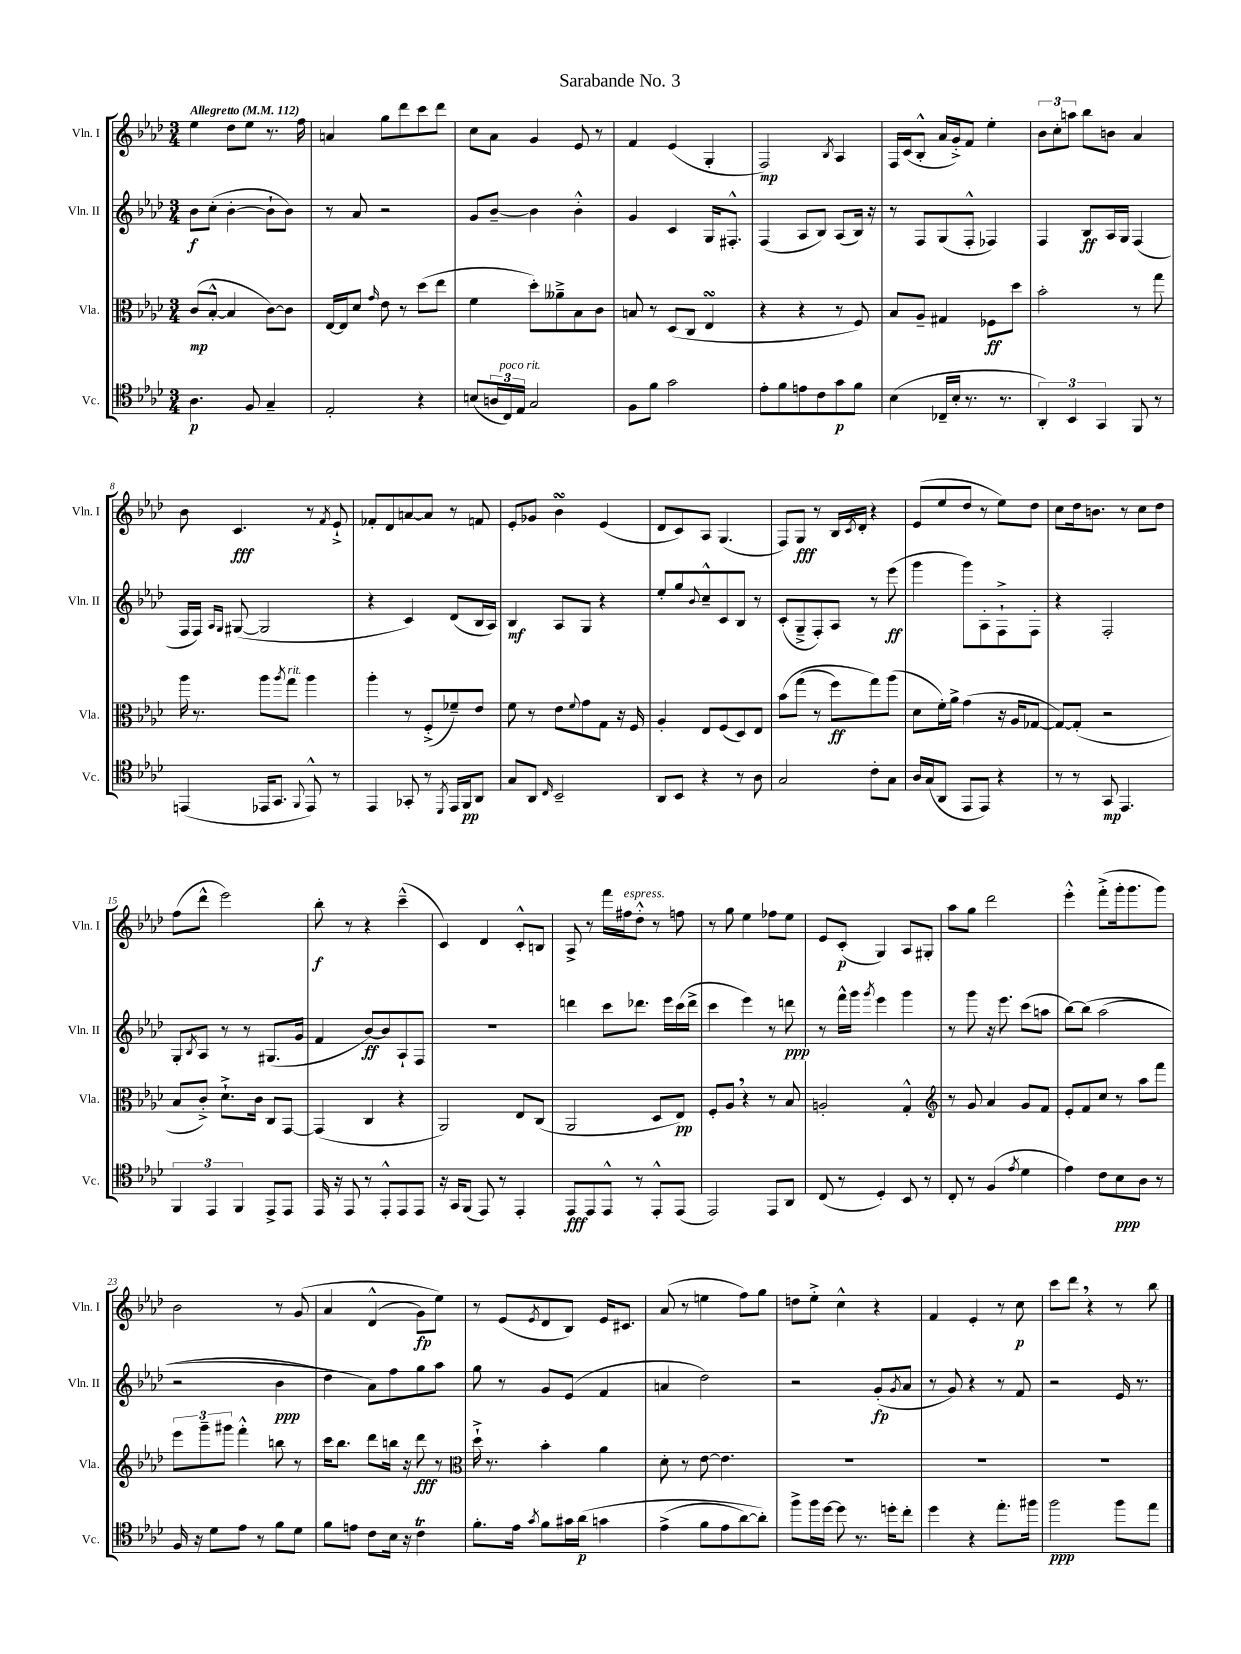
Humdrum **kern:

**kern	**kern	**kern	**kern
*staff4	*staff3	*staff2	*staff1
*clefC4	*clefC3	*clefG2	*clefG2
*k[b-e-a-d-]	*k[b-e-a-d-]	*k[b-e-a-d-]	*k[b-e-a-d-]
*M3/4	*M3/4	*M3/4	*M3/4
*MM112	*MM112	*MM112	*MM112
4.A-	(8c	8b-	4ee-
.	[8B-'^^	(8cc'	.
.	4B-]	[4b-'	8dd-
8F	.	.	8ee-
4G~	[8c)	8b-`]	8.r
.	8c]	8b-)	.
.	.	.	16ff
=	=	=	=
2E-'	[16E-	8r	4a
.	16E-]	.	.
.	8d-	8a-	.
.	16qqg	.	.
.	8e-	2r	8gg
.	8r	.	8ddd-
4r	(8dd-	.	8ccc
.	8ee-	.	8ddd-
=	=	=	=
(8B	4f	8g	8cc
24A	.	[8b-~	8a-
24C)	.	.	.
24E-	.	.	.
2G	8dd-')	4b-]	4g
.	8a--~^	.	.
.	8B-	4b-'^^	8e-
.	8c	.	8r
=	=	=	=
8F	8B	4g	4f
8f	8r	.	.
2g	(8D-	4c	(4e-
.	8C	.	.
.	4E-	16G	4G'
.	.	8.F#'^^	.
=	=	=	=
8e-'	4r	(4F	2F)
8f	.	.	.
8e	4r	8A-	.
8c	.	8B-)	.
.	.	.	8qB-
8g	8r	(8A-	4A-
8f	8F)	16B-)	.
.	.	16r	.
=	=	=	=
(4B-	8B-	8r	16F
.	.	.	(16c
.	8A-~	8F	8B-'^^
16C-~	4G#	(8G	16a-
16B-'	.	.	16g'^)
8.r	.	8F'^^	8f
.	8F-	4F-)	4ee-'
8.r	.	.	.
.	8dd-	.	.
=	=	=	=
6AA-')	2b-'	4F	12b-
.	.	.	12cc'
6BB-	.	.	12aa
.	.	8B-	8bb-
6GG	.	.	.
.	.	16A-	8b
.	.	16G	.
8FF	8r	(4F	4a-
8r	8gg	.	.
=	=	=	=
(4EE	16aa-	16F	8b-
.	8.r	16F)	.
.	.	16qqA-	.
.	.	16qqG	.
.	.	([8G#	4.c
16EE-	8aa-	2G#]	.
8.GG	.	.	.
.	8qaa-	.	.
.	8gg	.	.
8qqFF	.	.	.
8EE-^^)	4aa-	.	8r
.	.	.	8qf
8r	.	.	8e-`^
=	=	=	=
4EE-	4aa-'	4r	8f-'
.	.	.	8d-
8GG-'	8r	4c)	[8a
8r	(8F'^	.	8a]
8qDD-	.	.	.
16EE-	8f-~)	(8d-	8r
16FF	.	.	.
8AA-	8e-	16B-	8f
.	.	16A-)	.
=	=	=	=
8G	8f	4B-	8e-'
8AA-	8r	.	8g-
16qqC	.	.	.
2BB-~	8e-	8A-	4b-
.	8qqf	.	.
.	8g	8G	.
.	8G	4r	(4e-
.	16r	.	.
.	16F	.	.
=	=	=	=
8AA-	4A-'	8ee-'	8d-
8BB-	.	8gg	8c)
.	.	8qqb-	.
4r	8E-	8cc~^^	8A-
.	(8F	8c	(4.G
8r	8D-)	8B-	.
8A-	8E-	8r	.
=	=	=	=
2G	&(8b-	(8c'	8F)
.	(8gg	8G~^	8G
.	8r	8F')	8r
.	8ff)	8A-	16B-
.	.	.	8qc
.	.	.	16d-'
8c'	8gg&)	8r	4r
8G	(8aa-	(8eee-	.
=	=	=	=
16A-	8d-	4ggg	(8e-
(16G	.	.	.
8AA-	16f')	.	8ee-
.	16a-^	.	.
8EE-	(4g	8ggg)	8dd-
8EE-)	.	8A-'	8r
4r	16r	8F`^	8ee-)
.	16A-	.	.
.	[8G-	8F'	8dd-
=	=	=	=
8r	8G-_)	4r	8cc
8r	(8G-']	.	16dd-
.	.	.	8.b
8GG	2r	2F'	.
4.EE-	.	.	8r
.	.	.	8cc
.	.	.	8dd-
=	=	=	=
6FF	8B-	8G'	(8ff
.	.	8qB-	.
.	8c'^)	8A-	8ddd-^^
6EE-	.	.	.
.	8.d-`^	8r	2eee-)
6FF	.	.	.
.	.	8r	.
.	16c	.	.
8EE-^	8C	(8.G#	.
8EE-	[8GG	.	.
.	.	16g	.
=	=	=	=
16EE-	(4GG]	4f	8bb-'
16r	.	.	.
8EE-	.	.	8r
8r	4C	[8b-)	4r
8EE-'^^	.	8b-]	.
8EE-	4r	8A-`	(4ccc~^^
8EE-	.	8F	.
=	=	=	=
16r	2AA-)	2.r	4c)
16GG	.	.	.
(8FF	.	.	.
8EE-)	.	.	4d-
8r	.	.	.
4EE-'	8E-	.	8c'^^
.	(8C	.	8B
=	=	=	=
8EE-	2AA-	4ddd	8A-^
8EE-	.	.	8r
8EE-^^	.	8ccc	16fff
.	.	.	16ff#
8r	.	8.ddd-	8dd-'^^
8EE-'^^	8D-	.	8r
.	.	16eee-	.
(8EE-	8E-)	(16ccc	8ff
.	.	16ddd-^	.
=	=	=	=
2EE-)	8F'	4ccc	8r
.	8A-	.	8gg
.	4r	4eee-)	4ee-
8EE-	8r	8r	8ff-
8AA-	8B-	8ddd	8ee-
=	=	=	=
(8C	2A'	8r	8e-
8r	.	16fff^^	(8c'
.	.	16ggg	.
.	.	8qggg	.
4D-')	.	4eee-	4G)
8BB-	4G'^^	4ggg	8A-
8r	.	.	8G#'
=	=	=	=
*	*clefG2	*	*
8C'	8r	8r	8aa-
8r	8g	8ggg	8gg
(4F	4a-	16r	2ddd-
.	.	8.eee-	.
8qe-	.	.	.
4d-	8g	(8ccc	.
.	8f	8aa	.
=	=	=	=
4e-)	8e-'	[8bb-)	4eee-'^^
.	8f	&(8bb-]	.
8c	8cc	(2aa-	(8fff'^
8B-	8r	.	16ggg'
.	.	.	8.ggg
8A-	8aa-	.	.
8r	8fff	.	8ggg)
=	=	=	=
16F	12eee-	2r	2b-
16r	.	.	.
.	12ggg~	.	.
8d-	.	.	.
.	12ggg#	.	.
8e-	4fff'^^	.	.
8r	.	.	.
8f	8bb	4b-	8r
8d-	8r	.	&(8g
=	=	=	=
8f	16ccc	4dd-)	4a-
.	8.bb-	.	.
8e	.	.	.
8c	8ddd-	8a-&)	(4d-^^
16B-	16bb	8ff	.
16r	16r	.	.
4c	8ddd-	8gg	8g)
.	8r	8aa-	8ee-&)
=	=	=	=
*	*clefC3	*	*
8.f'	16dd-`^	8gg	8r
.	8.r	.	.
.	.	8r	(8e-
16e-	.	.	.
8qg	.	.	8qe-
8f	4b-'	8g	8d-
16g#	.	(8e-	8B-)
&(16a-	.	.	.
4g	4a-	4f	16e-
.	.	.	8.c#
=	=	=	=
(4e-^	8d-'	4a	(8a-
.	8r	.	8r
8f	[8e-	2dd-)	4ee
8e-	4.e-]	.	.
[8a-)	.	.	8ff)
8a-']&)	.	.	8gg
=	=	=	=
8ff^	2.r	2r	8dd
16ff	.	.	8ee-'^
[16dd-	.	.	.
8dd-]	.	.	4cc^^
8.r	.	.	.
.	.	(8g'	4r
16dd'	.	.	.
.	.	8qg	.
8cc'	.	8a-	.
=	=	=	=
4dd-	2.r	8r	4f
.	.	8g)	.
4r	.	4r	4e-'
8.ee-'	.	8r	8r
.	.	8f	8cc
16ff#	.	.	.
=	=	=	=
2ff	2.r	2r	8ccc
.	.	.	8ddd-
.	.	.	4r
8ff	.	16e-	8r
.	.	8.r	.
8ee-	.	.	8bb-
==	==	==	==
*-	*-	*-	*-
